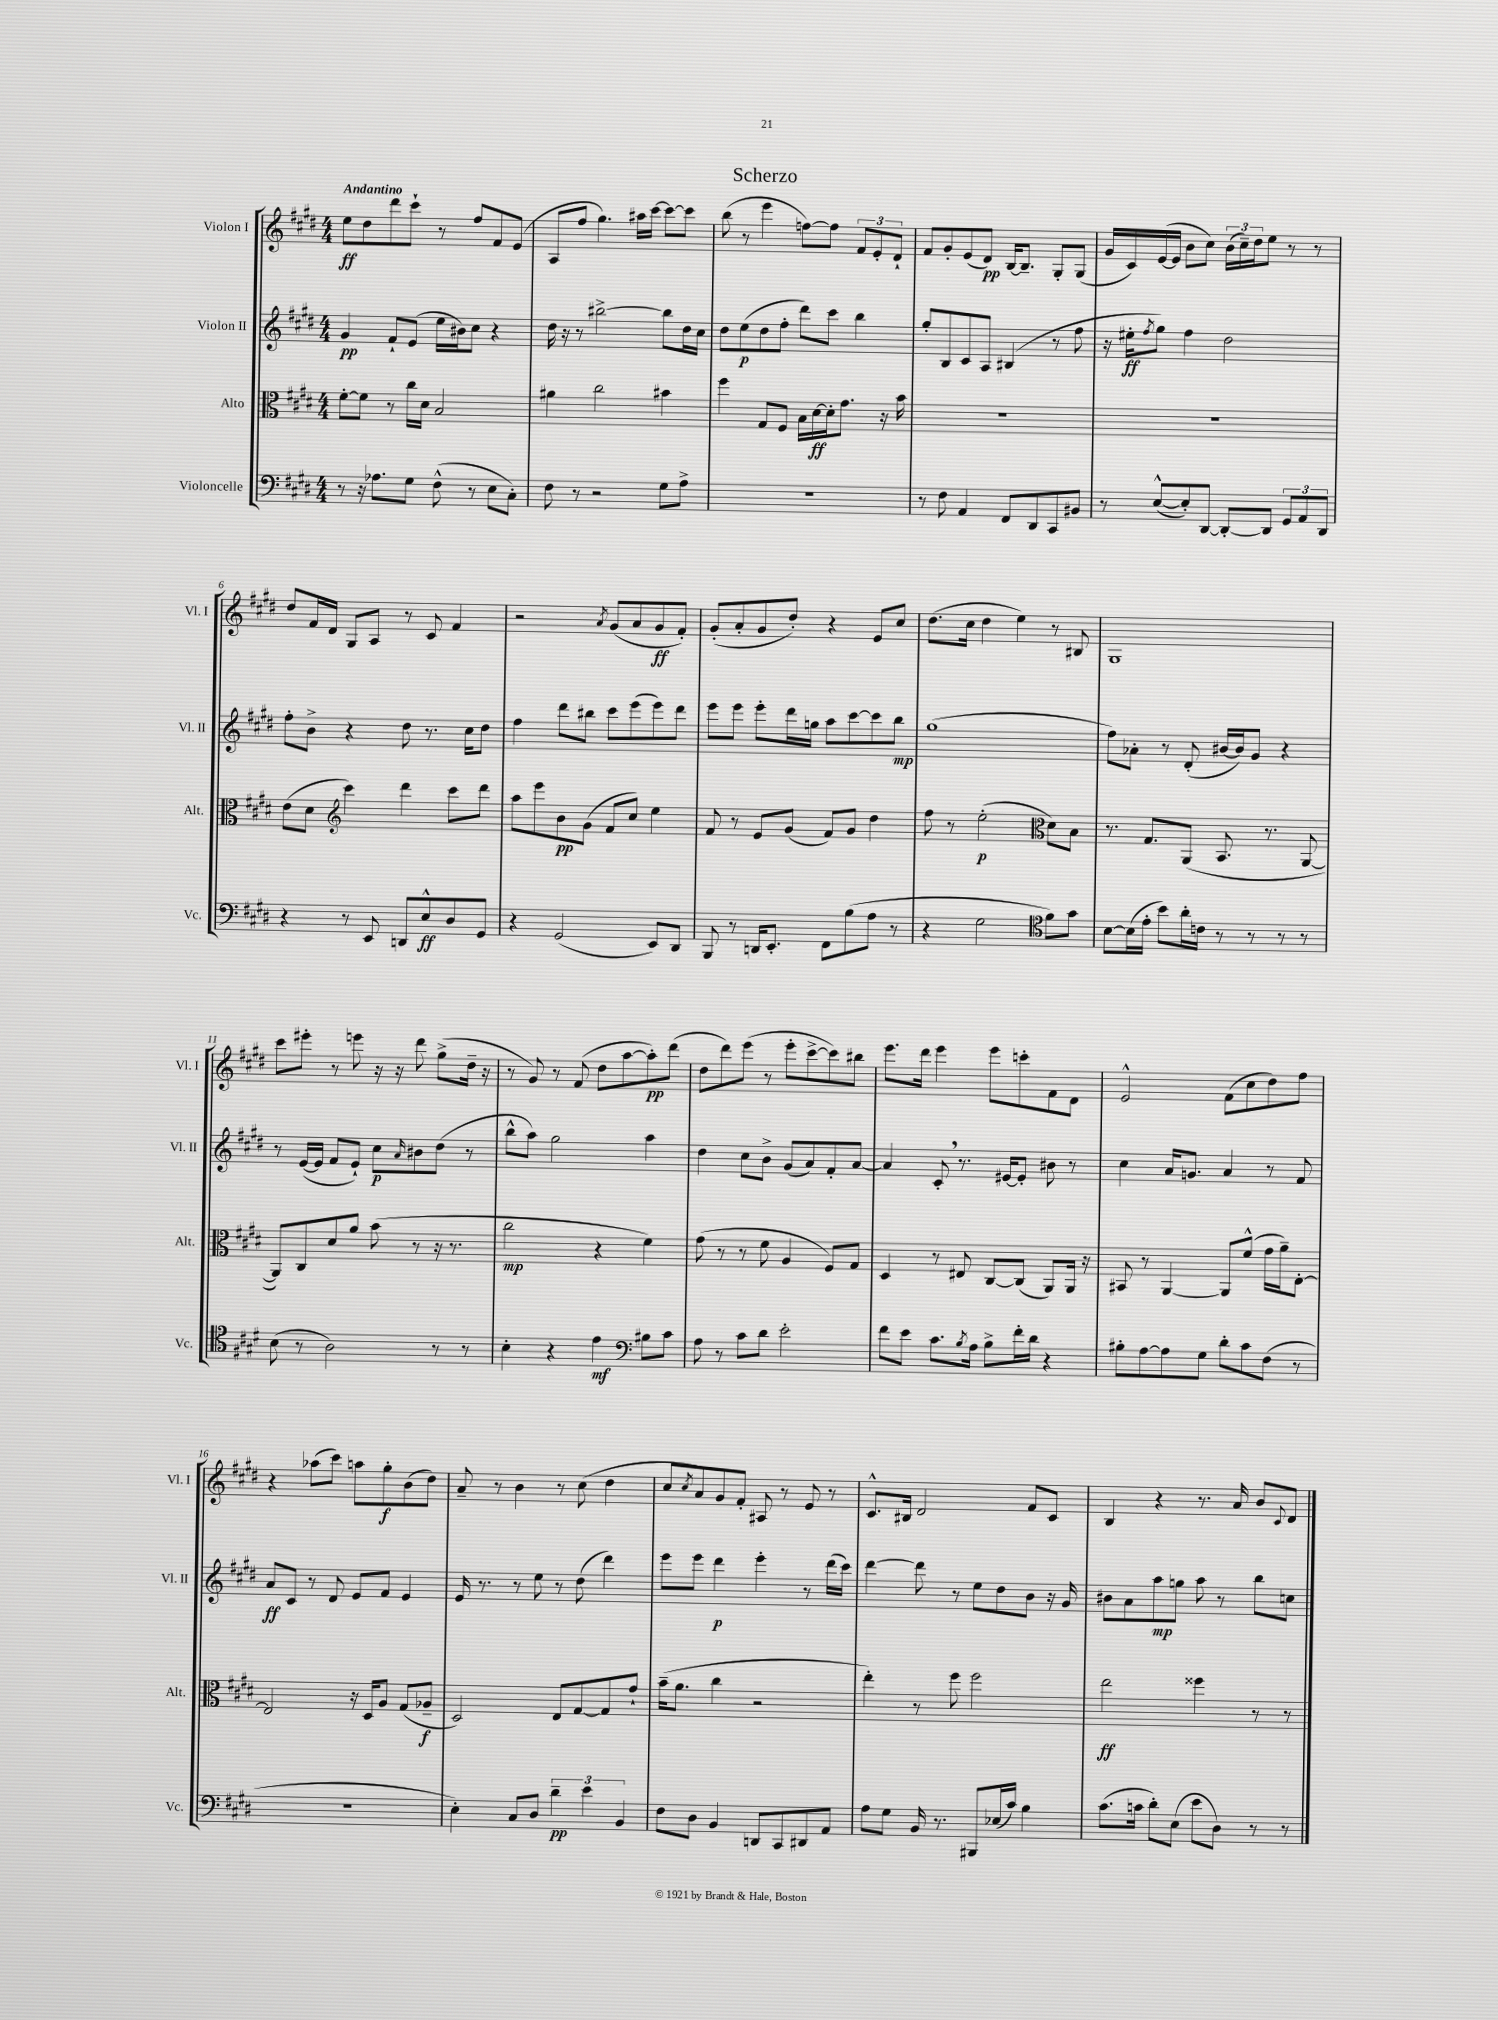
\header { title = "Scherzo" }
<<
\new StaffGroup <<
\new Staff = "s0" \with { instrumentName = "Violon I" shortInstrumentName = "Vl. I" } {
    \clef treble \key e \major \numericTimeSignature \time 4/4 \tempo "Andantino"
    e''8\ff dis''8 dis'''8 cis'''8-! r8 fis''8 fis'8 e'8( |
    a8 fis''8 gis''4.) ais''16 cis'''16~ cis'''8~ cis'''8 |
    b''8( r8 e'''4 f''8~) f''8 \tuplet 3/2 { fis'8 e'8-. dis'8-! } |
    fis'8 gis'8-. e'8( dis'8\pp) b16~ b8.-- gis8-. gis8( |
    gis'16 cis'16) e'16~( e'16 b'8 cis''8) \tuplet 3/2 { b'16( cis''16--) dis''16 } e''8 r8 r8 |
    dis''8 fis'16 dis'16 gis8 a8 r8 cis'8 fis'4 |
    r2 \acciaccatura { a'8 } gis'8( a'8 gis'8\ff fis'8-.) |
    gis'8-.( a'8-. gis'8 dis''8-.) r4 e'8 cis''8 |
    dis''8.( cis''16 dis''4 e''4) r8 bis8 |
    gis1 |
    cis'''8 eis'''8-. r8 e'''8 r16 r16 dis'''8 gis''8->( dis''16-- r16 |
    r8 gis'8) r8 fis'8( dis''8 a''8~ a''8-.\pp) dis'''8( |
    dis''8 dis'''8) e'''8( r8 e'''8-. cis'''8~-> cis'''8) bis''8 |
    e'''8. dis'''16 e'''4 e'''8 c'''8-. fis'8 dis'8 |
    e'2-^ fis'8( cis''8 dis''8) fis''8 |
    r4 aes''8( cis'''8) a''8 gis''8-.\f b'8( dis''8) |
    a'8-- r8 b'4 r8 cis''8( dis''4 |
    cis''8 \acciaccatura { cis''8 } a'8) gis'8 fis'8-. ais8 r8 e'8 r8 |
    cis'8.-^ bis16 dis'2 fis'8 cis'8 |
    b4 r4 r8. a'16 b'8 \appoggiatura { cis'8 } dis'8 \bar "|." |
}
\new Staff = "s1" \with { instrumentName = "Violon II" shortInstrumentName = "Vl. II" } {
    \clef treble \key e \major \numericTimeSignature \time 4/4
    gis'4\pp fis'8-! e'8( e''16 bis'16) cis''8 r4 |
    dis''16 r16 r8 bis''2~-> bis''8 dis''16 cis''16 |
    dis''8 e''8\p( dis''8 fis''8-. dis'''8) cis'''8 b''4 |
    gis''8-. b8 cis'8 a8 bis4( r8 fis''8 |
    r16 eis''16-.\ff \acciaccatura { fis''8 } gis''8) fis''4 dis''2 |
    fis''8-. b'8-> r4 dis''8 r8. cis''16 dis''8 |
    fis''4 dis'''8 bis''8 cis'''8 e'''8( e'''8) dis'''8 |
    e'''8 e'''8 e'''8-. dis'''16 g''16 a''8 cis'''8~ cis'''8 b''8\mp |
    gis''1( |
    fis''8) aes'8-. r8 dis'8-.( bis'16~ bis'16) gis'8 r4 |
    r8 e'16~( e'16 fis'8 e'8-!) cis''8\p \grace { a'16 } bis'8 dis''8( r8 |
    b''8-^ a''8) gis''2 a''4 |
    dis''4 cis''8 b'8-> gis'8( a'8) fis'8-. a'8~ |
    a'4 cis'8-. \breathe r8. eis'16~ eis'8-. bis'8 r8 |
    cis''4 a'16 g'8. a'4 r8 fis'8 |
    a'8\ff cis'8 r8 dis'8 e'8 fis'8 e'4 |
    e'16 r8. r8 e''8 r8 dis''8( dis'''4) |
    e'''8 e'''8 dis'''4\p e'''4-. r8 dis'''16( cis'''16) |
    dis'''4~ dis'''8 r8 e''8 dis''8 b'8 r16 gis'16 |
    bis'8 a'8 a''8\mp g''8 a''8 r8 b''8 c''8 \bar "|." |
}
\new Staff = "s2" \with { instrumentName = "Alto" shortInstrumentName = "Alt." } {
    \clef alto \key e \major \numericTimeSignature \time 4/4
    fis'8~-. fis'8 r8 cis''16 dis'16 b2 |
    ais'4 cis''2 bis'4 |
    fis''4 gis8 fis8 b16 dis'16~\ff dis'16-. gis'8. r16 b'16 |
    R1 |
    R1 |
    e'8( dis'8 \clef treble cis'''4) dis'''4 cis'''8 dis'''8 |
    a''8 e'''8 b'8\pp gis'8( fis'8 cis''8) e''4 |
    fis'8 r8 e'8 gis'8( fis'8) gis'8 dis''4 |
    fis''8 r8 e''2-.\p( \clef alto dis'8) b8 |
    r8. gis8. a,8( b,8. r8. a,8~ |
    a,8) cis8 dis'8 a'8 b'8( r8 r16 r8. |
    cis''2\mp r4 fis'4) |
    gis'8( r8 r8 fis'8 a4 fis8) gis8 |
    dis4 r8 eis8 cis8~ cis8( a,8) a,16 r16 |
    bis,8 r8 a,4~ a,8 fis'8-^( gis'16 a'16--) e8~-. |
    e2 r16 dis16 a8 gis8( aes8--\f |
    dis2) e8 gis8~ gis8 gis'8-! |
    b'16--( a'8. cis''4 r2 |
    e''4-.) r8 fis''8 fis''2 |
    e''2\ff fisis''4 r8 r8 \bar "|." |
}
\new Staff = "s3" \with { instrumentName = "Violoncelle" shortInstrumentName = "Vc." } {
    \clef bass \key e \major \numericTimeSignature \time 4/4
    r8 r16 aes8. gis8 fis8-^( r8 e8 cis8-.) |
    fis8 r8 r2 gis8 a8-> |
    R1 |
    r8 fis8 a,4 fis,8 dis,8 cis,8 bis,8 |
    r8 e8~-^( e8-.) dis,8~ dis,8~-. dis,8 \tuplet 3/2 { gis,8 a,8 dis,8 } |
    r4 r8 e,8 d,8 e8-^\ff dis8 gis,8 |
    r4 gis,2( e,8) dis,8 |
    b,,8 r8 d,16 e,8.-. fis,8 b8( a8 r8 |
    r4 gis2 \clef tenor fis'8) gis'8 |
    b8~ b16( e'16-. b'8) a'16-. c'16 r8 r8 r8 r8 |
    b8( r8 a2) r8 r8 |
    b4-. r4 e'4\mf \clef bass bis8 cis'8 |
    a8 r8 cis'8 dis'8 e'2-. |
    fis'8 e'8 cis'8. \acciaccatura { b8 } a16 b8-> fis'16-. dis'16 r4 |
    bis8-. a8~ a8 gis8 dis'8-. cis'8 fis8( r8 |
    R1 |
    e4-.) cis8 dis8 \tuplet 3/2 { dis'4--\pp e'4 b,4 } |
    fis8 dis8 b,4 d,8 cis,8 dis,8 a,8 |
    a8 gis8 b,16 r8. bis,,8 ees16( cis'16) b4 |
    cis'8.( c'16 dis'8-.) e8( e'8 dis8) r8 r8 \bar "|." |
}
>>
>>
